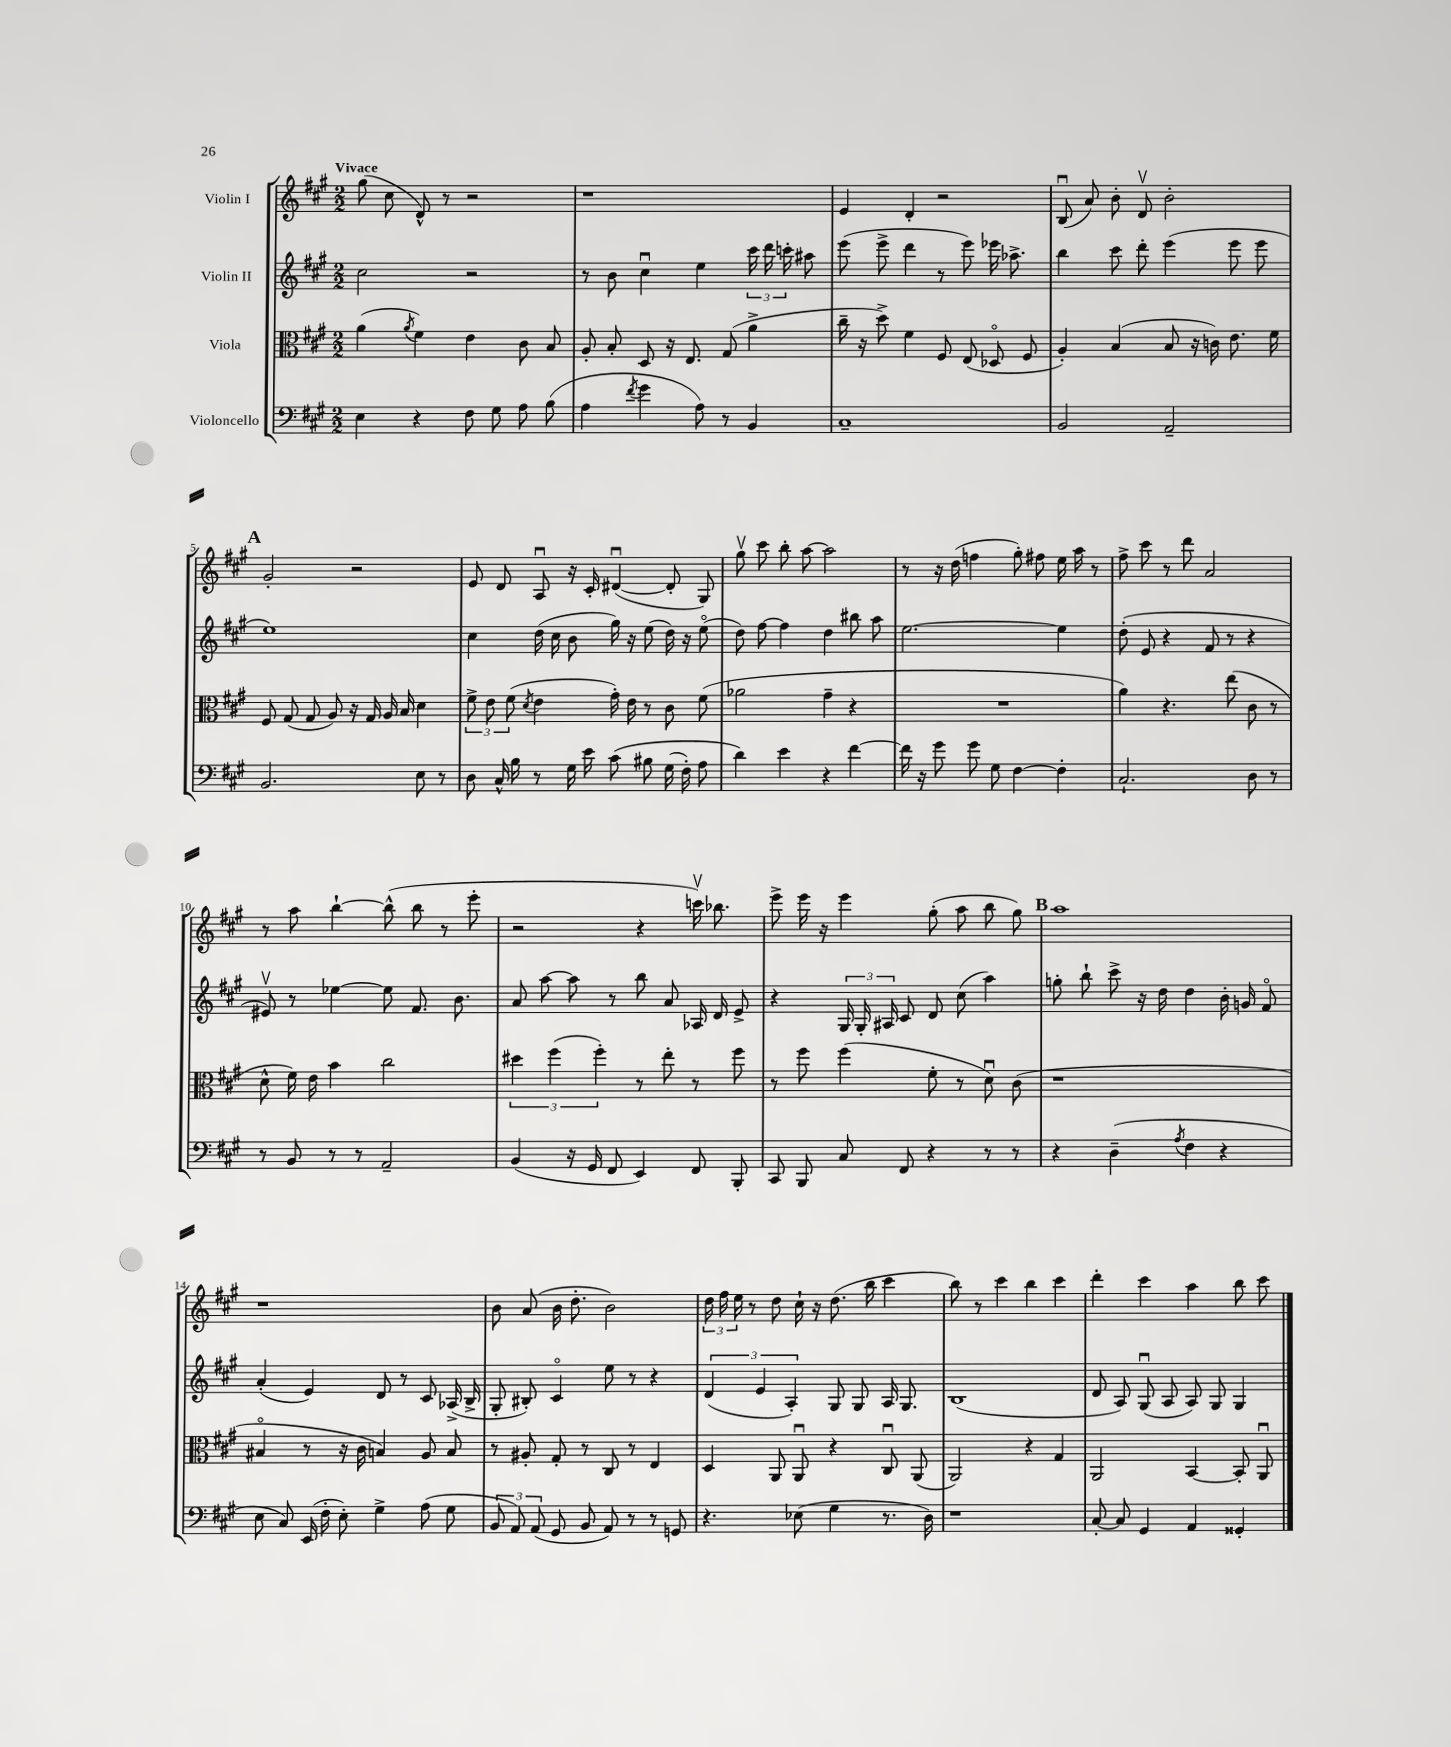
<<
\new StaffGroup <<
\new Staff = "s0" \with { instrumentName = "Violin I" } {
    \clef treble \key a \major \numericTimeSignature \time 2/2 \tempo "Vivace"
    \autoBeamOff gis''8( cis''8 d'8-^) r8 r2 |
    r1 |
    e'4 d'4-. r2 |
    b8\downbow( a'8) b'8-. d'8\upbow b'2-. |
    \mark \markup { \bold "A" } gis'2-. r2 |
    e'8 d'8 a8\downbow r16 cis'16-. dis'4~\downbow( dis'8-. gis8) |
    gis''8\upbow cis'''8 b''8-. a''8~ a''2 |
    r8 r16 d''16( f''4 gis''8-.) fis''8 e''16 a''16 r8 |
    fis''8-> cis'''8 r8 d'''8 a'2 |
    r8 a''8 b''4~-! b''8-^( b''8 r8 e'''8-. |
    r2 r4 c'''16\upbow) bes''8. |
    e'''8-> e'''16 r16 e'''4 gis''8-.( a''8 b''8 gis''8) |
    \mark \markup { \bold "B" } a''1 |
    r1 |
    b'8 a'8( b'16 d''8.-. b'2) |
    \tuplet 3/2 { d''16 fis''16 e''16 } r8 d''8 cis''16-! r16 d''8.( b''16 cis'''4 |
    b''8) r8 cis'''4 b''4 cis'''4 |
    d'''4-. cis'''4 a''4 b''8 cis'''8 \bar "|." |
}
\new Staff = "s1" \with { instrumentName = "Violin II" } {
    \clef treble \key a \major \numericTimeSignature \time 2/2
    \autoBeamOff cis''2 r2 |
    r8 b'8 cis''4\downbow e''4 \tuplet 3/2 { cis'''16 d'''16 c'''16-. } ais''8 |
    e'''8( e'''8-> d'''4 r8 e'''8) ees'''16 aes''8.-> |
    b''4 cis'''8 d'''8-. e'''4( e'''8 e'''8 |
    \mark \markup { \bold "A" } e''1) |
    cis''4 d''16( cis''16 b'8 gis''16) r16 e''8( d''16) r16 e''8\flageolet( |
    d''8) fis''8~ fis''4 d''4 bis''8 a''8 |
    e''2.~ e''4 |
    d''8-.( e'8 r4 fis'8 r8 r4 |
    eis'8\upbow) r8 ees''4~ ees''8 fis'8. b'8. |
    a'8 a''8~ a''8 r8 b''8 a'8 aes16 d'16 e'8-> |
    r4 \tuplet 3/2 { gis16 gis16-. ais16 } cis'8 d'8 cis''8( a''4) |
    \mark \markup { \bold "B" } g''8-. b''8-! cis'''8-> r16 d''16 d''4 b'16-. g'16 fis'8\flageolet |
    a'4-.( e'4) d'8 r8 cis'8 aes16->( b16-> |
    gis8-. bis8-.) cis'4\flageolet e''8 r8 r4 |
    \tuplet 3/2 { d'4( e'4 a4-.) } gis8 gis8 a16 gis8. |
    b1( |
    d'8 a8) gis8\downbow( a8 a8) gis8 gis4 \bar "|." |
}
\new Staff = "s2" \with { instrumentName = "Viola" } {
    \clef alto \key a \major \numericTimeSignature \time 2/2
    \autoBeamOff a'4( \acciaccatura { a'8 } fis'4) e'4 cis'8 b8 |
    a8-. b8-. d8 r16 e8. gis8( a'4-> |
    cis''16-- r16 d''8->) fis'4 fis8 e8( des8\flageolet fis8 |
    a4-.) b4( b8 r16 c'16) e'8. fis'16 |
    \mark \markup { \bold "A" } fis8 gis8( gis8 a8) r16 gis16 a16 b16 d'4 |
    \tuplet 3/2 { fis'8-> e'8 fis'8( } \acciaccatura { d'8 } e'4 gis'16-.) e'16 r8 cis'8 fis'8( |
    aes'2 gis'4-- r4 |
    R1 |
    a'4) r4. e''8( cis'8 r8 |
    d'8-^ fis'16) e'16 b'4 cis''2 |
    \tuplet 3/2 { dis''4 fis''4( fis''4-.) } r8 e''8-. r8 fis''8 |
    r8 fis''8 fis''4( fis'8-. r8 d'8\downbow) cis'8( |
    \mark \markup { \bold "B" } r1 |
    bis4\flageolet r8 r16 cis'16 b4) a8 b8 |
    r8 ais8-. gis8-. r8 cis8 r8 e4 |
    d4 a,8 a,8\downbow r4 cis8\downbow a,8( |
    a,2) r4 gis4 |
    a,2 b,4~ b,8-. a,8\downbow \bar "|." |
}
\new Staff = "s3" \with { instrumentName = "Violoncello" } {
    \clef bass \key a \major \numericTimeSignature \time 2/2
    \autoBeamOff e4 r4 fis8 gis8 a8 b8( |
    a4 \acciaccatura { fis'8 } gis'4 a8) r8 b,4 |
    cis1-- |
    b,2 a,2-- |
    \mark \markup { \bold "A" } b,2. e8 r8 |
    d8 cis16-^ b16 r8 gis16 e'16 cis'8\( bis8 gis16( fis16-.) a8 |
    d'4\) e'4 r4 fis'4~ |
    fis'16 r16 gis'8 gis'8 gis8 fis4~ fis4-. |
    cis2.-! d8 r8 |
    r8 b,8 r8 r8 a,2-- |
    b,4( r16 gis,16 fis,8 e,4) fis,8 b,,8-. |
    cis,8 b,,8 cis8 fis,8 r4 r8 r8 |
    \mark \markup { \bold "B" } r4 d4--( \acciaccatura { a8 } fis4 r4 |
    e8 cis8) e,16( fis16-. e8-.) gis4-> a8( gis8 |
    \tuplet 3/2 { b,8 a,8) a,8( } gis,8 b,8 a,8) r8 r8 g,8 |
    r4. ees8( gis4 r8. d16) |
    r1 |
    cis8~-. cis8 gis,4 a,4 gisis,4-. \bar "|." |
}
>>
>>
